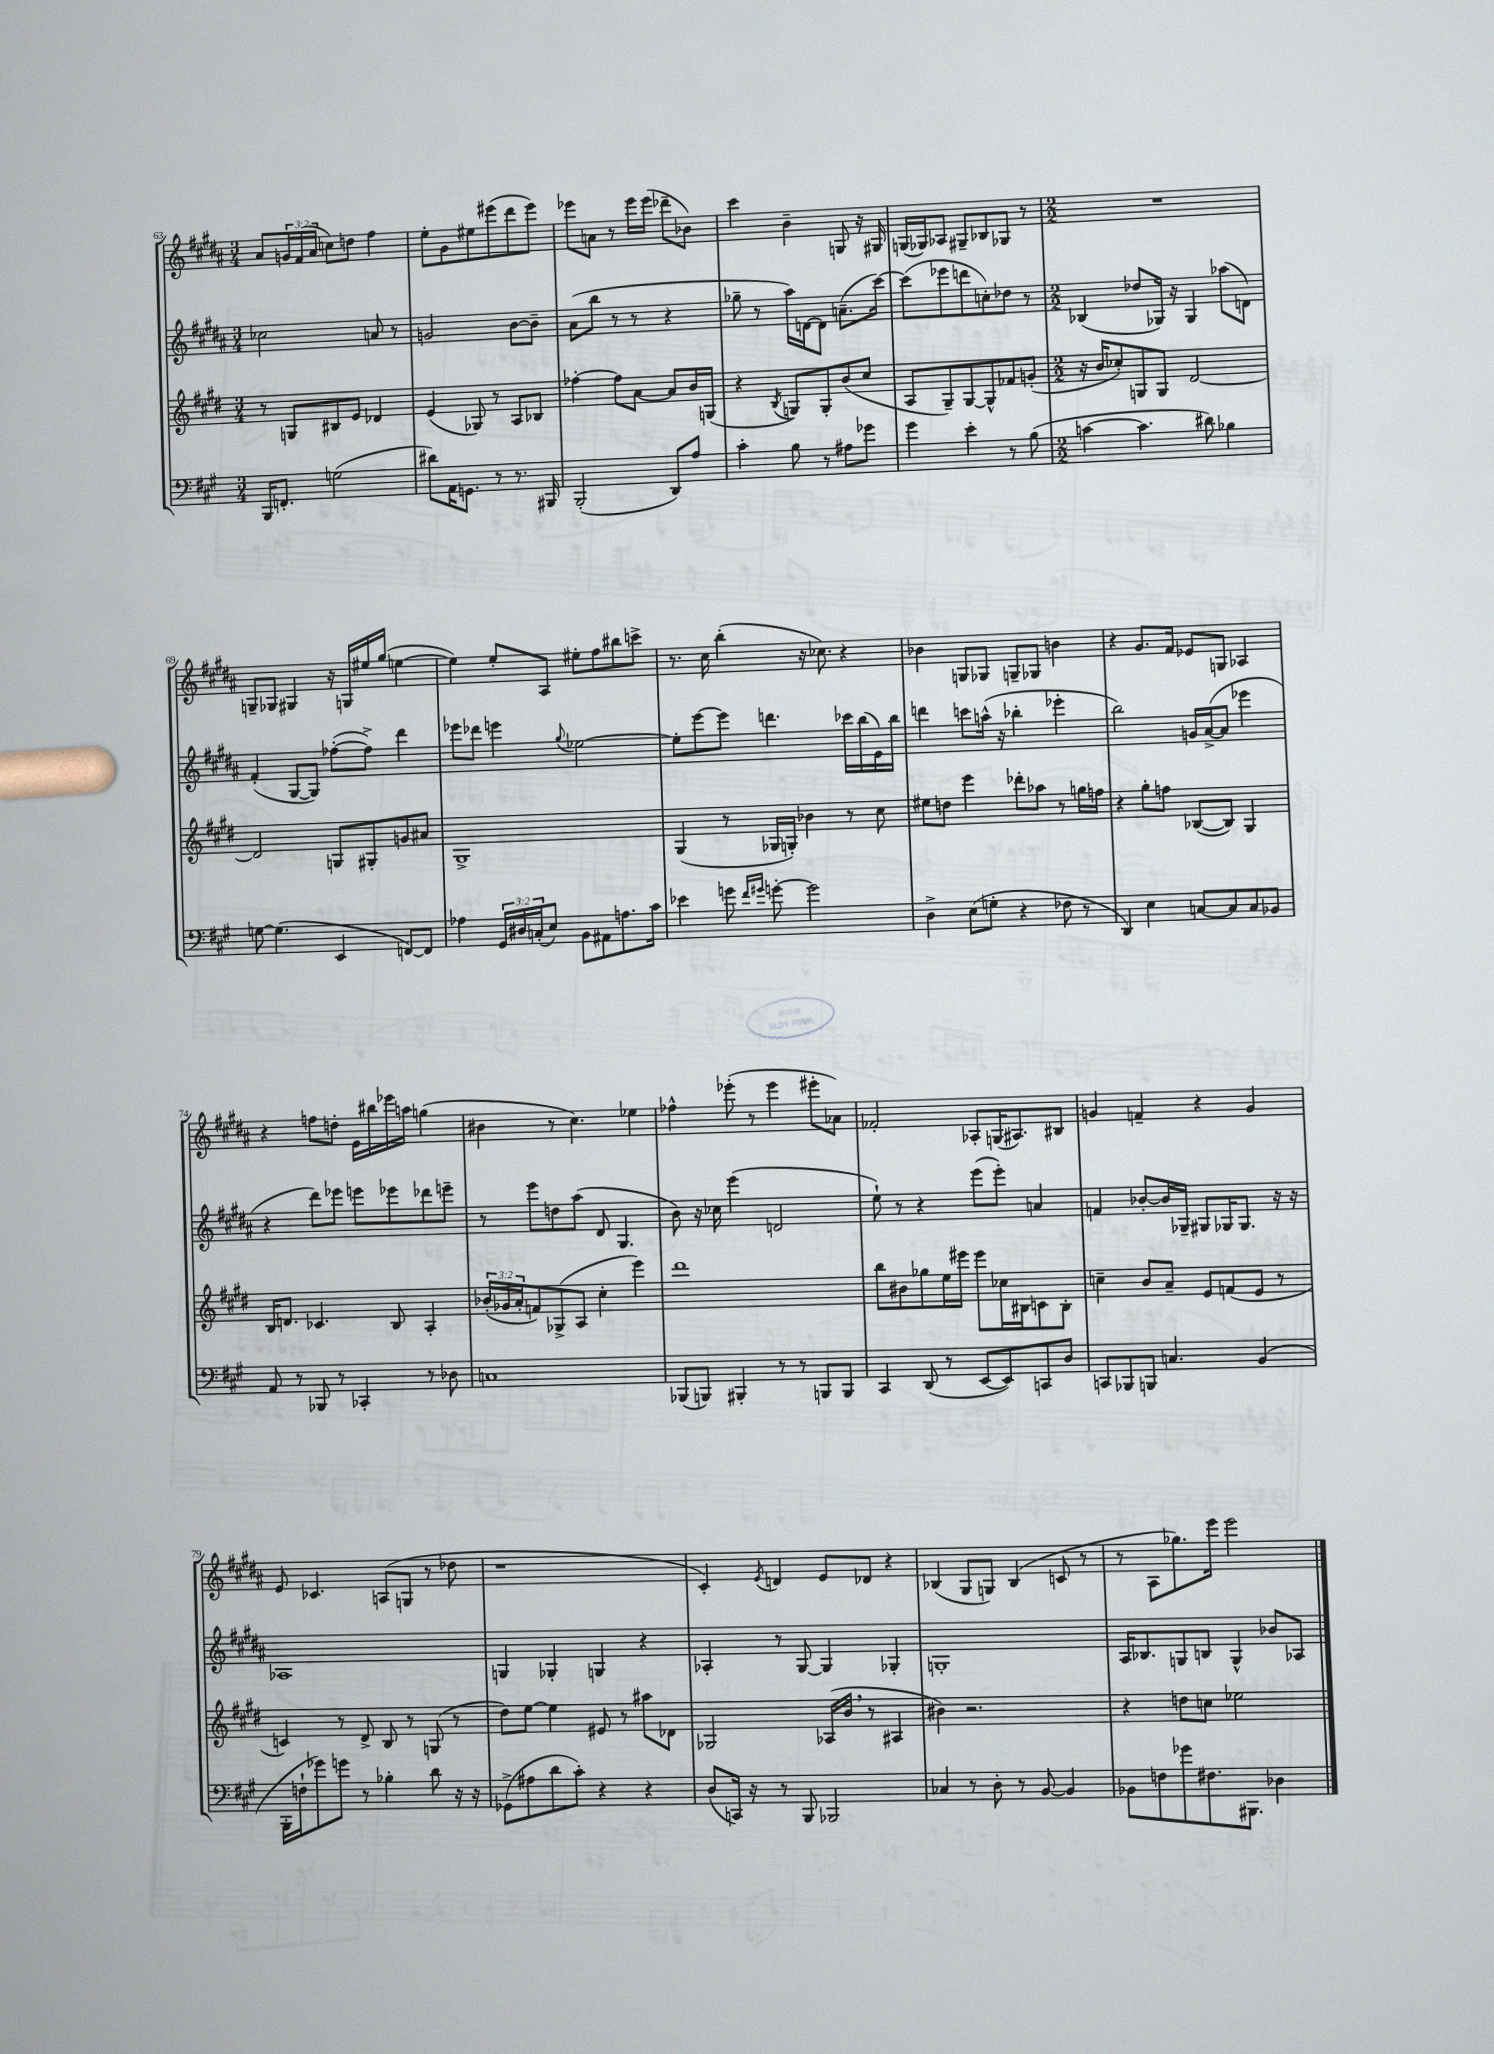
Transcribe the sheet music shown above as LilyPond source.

<<
\new StaffGroup <<
\new Staff = "s0" {
    \clef treble \key b \major \numericTimeSignature \time 3/4 \override Staff.TupletNumber.text = #tuplet-number::calc-fraction-text
    ais'8 \tuplet 3/2 { g'16 fis'16( ais'16 } c''8) d''8 fis''4 |
    e''8-. gis'8 eis''8 eis'''8( dis'''8 eis'''8) |
    ees'''8 a'8 r8 ees'''16 ees'''16( des'''8-- bes'8) |
    cis'''4 b'4-- g8 r16 gis16 |
    g16( ges16) aes8 gis8-- bes8 ges8 r8 |
    \numericTimeSignature \time 2/2 R1 |
    g8-- ges8 gis4 r16 g16 eis''16 gis''16( e''4~ |
    e''4) e''8-. ais8 eis''8-. fis''8 bis''8 c'''8-> |
    r8. cis''16 b''4-.( r16 ces''8.) r4 |
    bes'4 g8 ges8 g8-- ges8 b'4 |
    r4 gis'8. fis'16 ees'8 g8 aes4 |
    r4 f''8 d''8-. e'16 bis''16 ees'''16 a''16 g''4( |
    bis'4 r8 cis''4.) ees''4 |
    fes''4-^ ees'''8-.( r8 ees'''4 eis'''8-. aes'8) |
    fes'2-. aes8-. g16( ais8.) bis8 |
    g'4 f'4-- r4 g'4 |
    e'8 ces'4. a8( g8 r8 des''8 |
    r1 |
    cis'4-.) \acciaccatura { e'8 } d'4 e'8 des'8 r4 |
    bes4( gis8 g8) bes4( c'8 r8 |
    r8 ais8 ges''8.) e'''16 e'''2 \bar "|." |
}
\new Staff = "s1" {
    \clef treble \key b \major \numericTimeSignature \time 3/4
    ces''2 a'8 r8 |
    g'2 b'8~ b'8-- |
    ais'8( b''8 r8 r8 r4 |
    ges''8-- r8 ais''16) d'16~ d'8 a'8.--( cis'''16~) |
    cis'''8( ees'''8 d'''8 c''8-.) des''8 r8 |
    \numericTimeSignature \time 2/2 bes4( des''8 ges16) r16 ges4 aes''8( d'8) |
    fis'4-.( gis8~ gis8) fes''8~-.( fes''8->) dis'''4 |
    ees'''8 des'''8 e'''4 \appoggiatura { gis''8 } ees''2~ |
    ees''8-. e'''8~ e'''8 d'''4. ces'''16 b''16( e'16) b''16 |
    d'''4 c'''8 a''16-^( r16 bes''4-. ees'''4-. |
    b''2) g'16 ais'16~->( ais'8 ees'''4 |
    r4 dis'''8) ees'''8 e'''8 ees'''8 des'''8 e'''8-- |
    r8 e'''8 d''8 ais''8( dis'8 gis4. |
    b'8) r16 ces''16 e'''4( d'2 |
    e''8-!) r8 r4 e'''8( e'''8-.) a'4 |
    f'4 bes'8~-. bes'16 ges16-- gis8 ges16 ges8. r16 r16 |
    aes1 |
    g4 ges4-. g4 r4 |
    aes4-. r8 gis8~ gis4 ges4-. |
    g1-. |
    ais16 bes8. g8 b8 g4-^ bes'8 aes8 \bar "|." |
}
\new Staff = "s2" {
    \clef treble \key e \major \numericTimeSignature \time 3/4 \override Staff.TupletNumber.text = #tuplet-number::calc-fraction-text
    r8 g8 bis8 e'8 des'4 |
    e'4( ges8) r8 a8 bes8 |
    fes''4~-. fes''8 a'8~ a'8 b'16 g16( |
    r4 \acciaccatura { b8 } g8) g8-. b'8( cis''8 |
    a8 gis8--) gis8~ gis8-^ fes'8 g'8-.( |
    \numericTimeSignature \time 2/2 r16 b'16 ces''8-.) g8 g8 dis'2~ |
    dis'2 g8 gis8-. g'8 ais'8 |
    gis1-> |
    gis4( r8 ges16 g16-.) bes'4 r8 cis''8 |
    eis''8 d''8 e'''4 des'''8-. aes''8 r8 g''16 f''16 |
    r4 gis''8-. f''8 bes8~( bes8) gis4 |
    b16 d'8. ces'4. b8 a4-. |
    \tuplet 3/2 { bes'16-.( ges'16 a'16-. } f'8) ges8->( a8 cis''4-. e'''4) |
    dis'''1 |
    b''8 bis'8 ges''8 e''16 eis'''16 eis'''8 ces''16 bis16 c'8 bis8-. |
    c''4-- b'8 a'8-- e'8 f'8( e'8 r8 |
    c'4) r8 dis'8-> b8 r8 g8( r8 |
    dis''8) e''8~ e''4 eis'8 r8 ais''8 des'8 |
    ges2 aes16( b'16 \breathe r8 ais4 |
    bis'4) r2. |
    r4 d''8 c''8 ees''2 \bar "|." |
}
\new Staff = "s3" {
    \clef bass \key a \major \numericTimeSignature \time 3/4 \override Staff.TupletNumber.text = #tuplet-number::calc-fraction-text
    b,,16 f,8.-. g2( |
    dis'8) a,16 g,8. r8 r8. bis,,16 |
    b,,2-.( d,8) a8 |
    cis'4-. b8 r8 ais8 ges'8 |
    gis'4 e'4-. r8 b8( |
    \numericTimeSignature \time 2/2 c'4~ c'4. dis'8) bes4 |
    g8~ g4.( e,4 f,8~) f,8 |
    aes4 \tuplet 3/2 { gis,16 dis16 c16-.( } e8) b,8 ais,8 a8. cis'16 |
    ees'4 g'8 \grace { fis'16 gis'16 } g'8~-. g'2 |
    d4-> e8( g8-. r4 fes8 r8 |
    d,4) e4 c8~ c8 c8 bes,8 |
    a,8 r8 bes,,8 r8 ces,4-. r8 des8 |
    c1 |
    bes,,8( b,,8) bis,,4-. r8 r8 b,,8 b,,8 |
    cis,4 d,8( r8 e,8~ e,8) c,8 d8 |
    c,8 bes,,8 b,,8 c4. b,4( |
    b,,16-. f16-! ges'8) g'8 r8 bes4-. d'8 r16 r16 |
    ges,8->( ais8 d'8 cis'8-.) r4 r4 |
    d8( c,16) r16 r8 b,,8 bes,,2 |
    ces4 r8 d8-. r8 b,8~ b,4 |
    bes,8 f8 ges'8 fis8. bis,,8. des4 \bar "|." |
}
>>
>>
\layout { \context { \Score currentBarNumber = #63 } }
